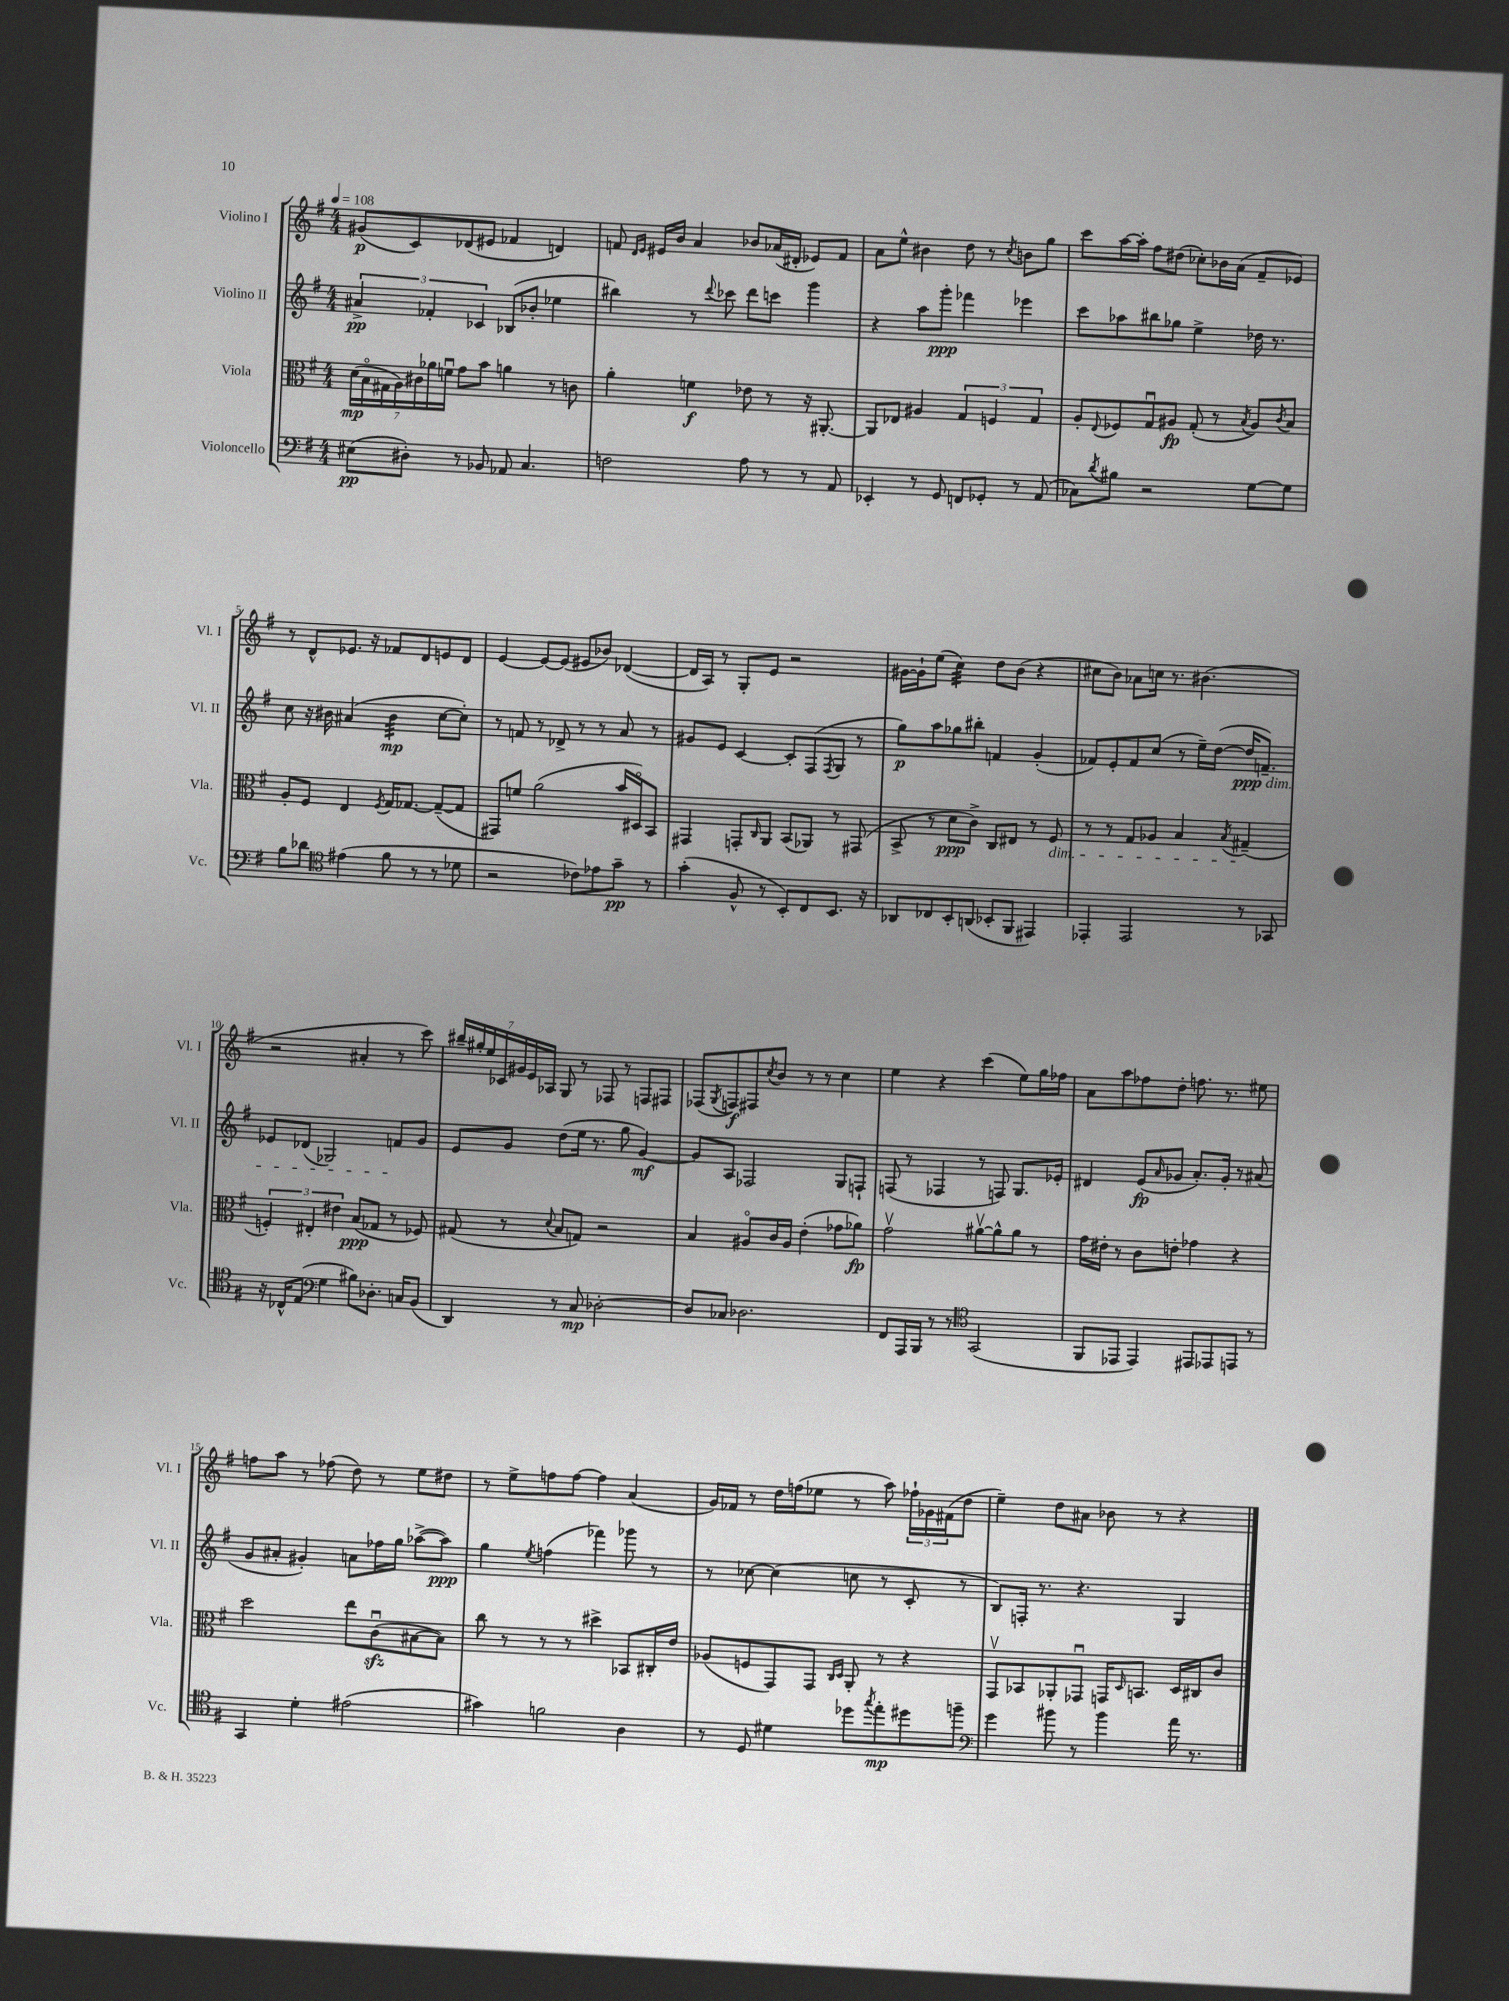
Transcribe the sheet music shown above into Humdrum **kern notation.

**kern	**kern	**kern	**kern
*staff4	*staff3	*staff2	*staff1
*clefF4	*clefC3	*clefG2	*clefG2
*k[f#]	*k[f#]	*k[f#]	*k[f#]
*M4/4	*M4/4	*M4/4	*M4/4
*MM108	*MM108	*MM108	*MM108
(8E#	(28d	6a#^	(8g#
.	28Bo	.	.
.	28G#	.	.
.	28A)	.	.
8D#')	.	.	8c)
.	28c#	.	.
.	.	6f-'	.
.	28a-	.	.
.	28fu	.	.
8r	8g	.	(8d-
.	.	6c-	.
8BB-	8b	.	8e#
8AA-	4a	(8B-	4f-
4.C	.	8b-'	.
.	8r	4ee-	4d)
.	8c	.	.
=	=	=	=
2F	4a'	4bb#)	8f
.	.	.	16qqd
.	.	.	16qqe
.	.	.	16e#
.	.	.	16b
.	4f	8r	4a
.	.	8qqddd	.
.	.	8ccc-	.
8A	8e-	8ddd	8b-
8r	8r	8ccc	(16a-
.	.	.	16d#'
8r	16r	4ggg	8e-)
.	[8.AA#'	.	.
8AA	.	.	8f
=	=	=	=
4EE-'	8AA#]	4r	8a
.	8E-	.	8ee^^
8r	4A#	8aa	4b#
8GG	.	8ggg'	.
8FF	6G	4fff-	8dd
8GG-'	.	.	8r
.	6F	.	.
.	.	.	8qcc
8r	.	4eee-	8b
.	6G	.	.
(8AA	.	.	8gg
=	=	=	=
8C-)	8A'	8ccc	8ccc
8qd	8qqE	.	.
8B#	8F-	8aa-	[16aa
.	.	.	16aa']
2r	8Gu	8bb#	8ff#
.	8A#	8gg-	(8dd#
.	(8G'	4ee^	8cc-')
.	8r	.	16b-
.	.	.	(16a
.	8qB	.	.
[8G	8A#)	16dd-	8f#~
.	.	8.r	.
.	8qc	.	.
8G]	8B	.	8e-)
=	=	=	=
8B	8A'	8cc	8r
8d-	8F#	16r	8d^^
.	.	16b#	.
*clefC4	*	*	*
(4e#	4E	(4a#	8.e-
.	.	.	16r
.	8qF#	.	.
8f#	16G	4b#	8f-
.	[8.G-	.	.
8r	.	.	8d
8r	(8G-~_	[8cc	8e
8d-	8G-]	8cc'])	8d
=	=	=	=
2r	8GG#)	8r	[4e
.	8f	8f	.
.	(2a	8r	8e_
.	.	8d-^	(8e]
8c-)	.	8r	8e#
8e-	.	8r	8b-)
8g~	16b	8a	([4d-
.	16D#o)	.	.
8r	8BB	8r	.
=	=	=	=
(4g'	4GG#	8g#	16d-]
.	.	.	16A)
.	.	8e	8r
8F#^^	8GG'	[4c	8G'
.	16qqC	.	.
8r	8AA	.	8e
8BB')	(8BB	8c']	2r
8C	8AA-)	(8F#	.
.	.	8qF#	.
8.BB	8r	8G	.
.	(8GG#	8r	.
16r	.	.	.
=	=	=	=
8AA-	8BB^	8gg)	[16g#
.	.	.	16g#`]
8C-	8r	8aa	(8ee
8BB'	8d	8gg-	4cc)
(8AA	8c^)	8bb#'	.
8BB-'	8C	4f	8dd
8FF#	8E#	.	(8b
4EE#)	8r	(4g'	4r
.	8F#	.	.
=	=	=	=
4EE-'	8r	8f-)	8cc#
.	8r	8e'	8b)
2EE-	8G	8f-	8a-
.	8A-	(8cc	16cc
.	.	.	8.r
.	4B	8r	.
.	.	16ee~)	(4.b#
.	.	([16dd	.
.	8qB	.	.
8r	(4G#~	16dd]	.
.	.	8.f~)	.
8GG-	.	.	.
=	=	=	=
16r	6F')	8e-	2r
16C-^^	.	.	.
(8E	.	(8d-	.
.	6E#'	.	.
*clefF4	*	*	*
4G	.	2G-)	.
.	6e#	.	.
8B#)	(8B	.	4a#'
8.D-'	8G-	.	.
.	8r	8f	8r
16C	.	.	.
(8BB	8F-)	8g	8ccc)
=	=	=	=
4DD)	(8G#	8e	28bb#~
.	.	.	28gg#'
.	.	.	28ee
.	.	.	28c-
.	8r	8g	.
.	.	.	28g#
.	.	.	28e
.	.	.	28A-
.	8qqd	.	.
8r	8B	(8dd	8G
8C	8G)	16ee	8r
.	.	8.r	.
[2D-'	2r	.	8F-
.	.	8gg	8r
.	.	[4g)	8F
.	.	.	8F#
=	=	=	=
8D-]	4B	8g]	(8F-
.	.	.	8qG
8C-	.	8A	8F)
2.D-	8A#o	2F-	8F#
.	.	.	8qcc
.	16c	.	8b
.	16A#	.	.
.	(4e'	.	8r
.	.	.	8r
.	8g-	8G	4cc
.	8a-)	8F`	.
=	=	=	=
8FF#	2gv	(8F	4ee
16AAA	.	8r	.
16BBB	.	.	.
8r	.	4F-	4r
8r	.	.	.
*clefC4	*	*	*
(2GG	[8a#v	8r	(4ccc
.	8a#^^]	8F)	.
.	8a#	8.G	8ee)
.	8r	.	16gg
.	.	16e-'	16ff-
=	=	=	=
8FF#	16g	4d#	8a
.	16e#'	.	.
8EE-	8r	.	8aa
4EE-)	8c	(8e	8ff-
.	.	16qqa	.
.	8e'	8g-	8dd'
8EE#	4g-	8.a')	8.ff
8EE-	.	.	.
.	.	16g-'	8.r
8EE	4r	8r	.
8r	.	(8a#	8ee#
=	=	=	=
4GG	2dd	8g	8ff
.	.	8a#'	8aa
4d'	.	4g#')	8r
.	.	.	(8ff-
(2e#	8ee	8a	8dd)
.	(8cu	16ff-	8r
.	.	16gg	.
.	[8B#	([8aa-^	8ee
.	8B#])	8aa-])	8dd#
=	=	=	=
4g#)	8cc	4gg	8r
.	8r	.	8ee^
.	.	8qee	.
2f	8r	(4ff	8ff
.	8r	.	[8ff
.	4dd#^	4fff-)	4ff]
4A	8BB-	8ggg-	(4a
.	16C#'	8r	.
.	16e	.	.
=	=	=	=
8r	(8A-	8r	16g)
.	.	.	16f-
8D	8F	[8cc-	8r
4d#	8GG)	(4cc-]	16dd
.	.	.	(16ff
.	8GG	.	8ee-
.	16qqC	.	.
.	16qqD	.	.
8dd-	8AA'	8cc	8r
8qgg	.	.	.
8ee'	8r	8r	8aa)
8dd#	4r	8c'	24ff-`
.	.	.	24g-
.	.	.	(24f#
8ff~	.	8r	8dd
=	=	=	=
*clefF4	*	*	*
4g	8GGv	8B)	4ee~)
.	8BB-	16F'	.
.	.	8.r	.
8b#	8AA-'	.	8dd
8r	8GG-u	4.r	8a#
4b#	16GG	.	8b-
.	16qqD	.	.
.	8.BB	.	.
.	.	.	8r
16a	16D	4G	4r
8.r	16C#	.	.
.	8c	.	.
==	==	==	==
*-	*-	*-	*-
